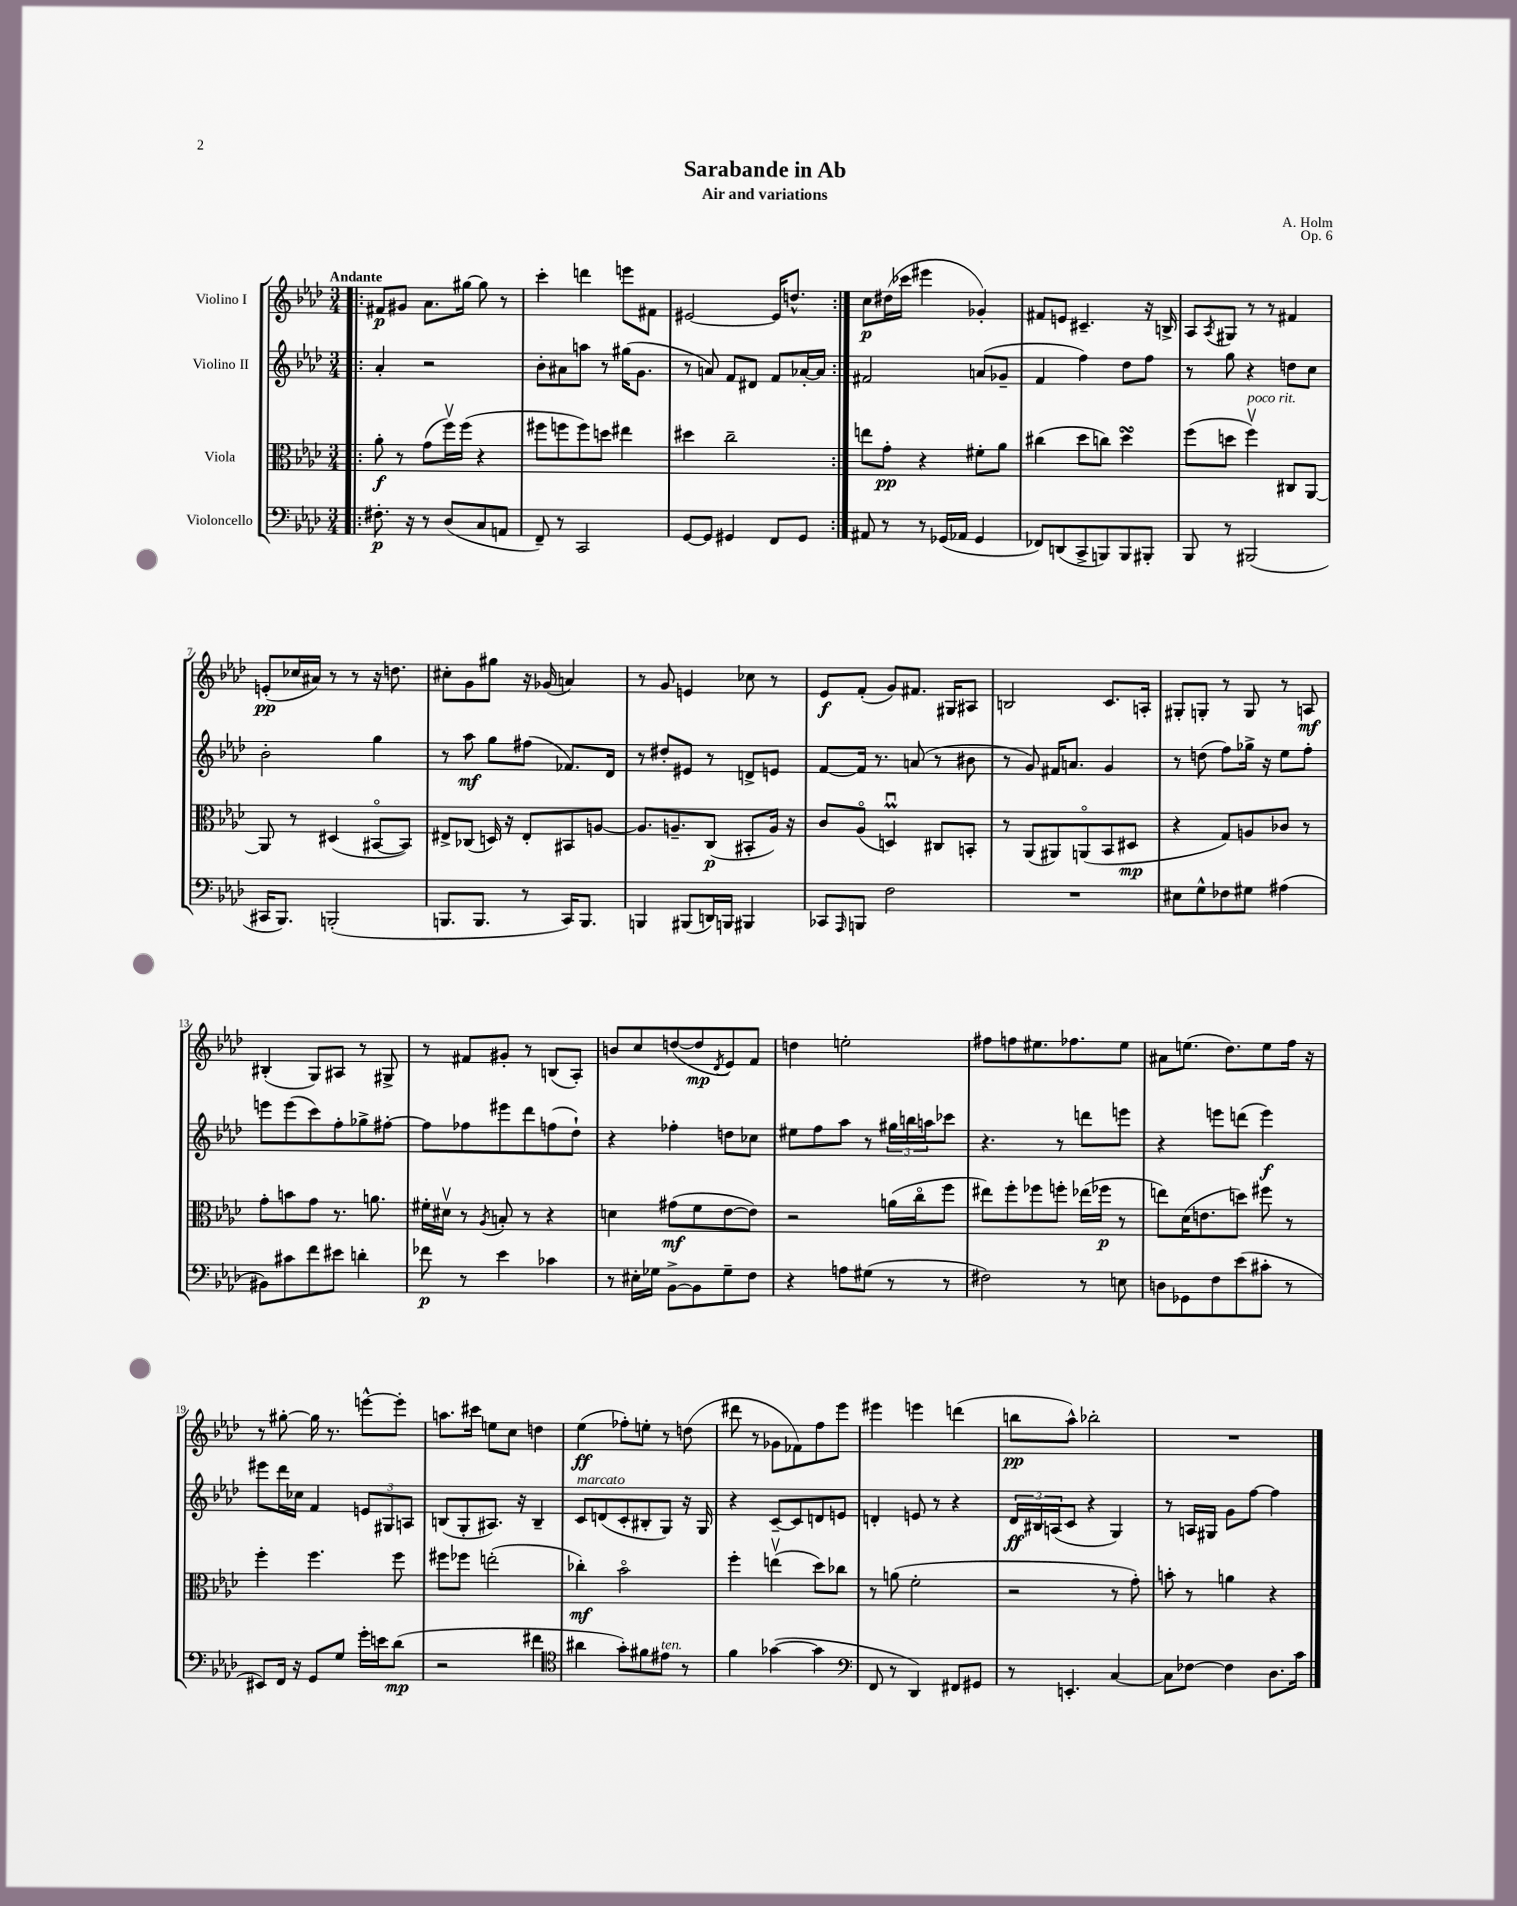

**kern	**kern	**kern	**kern
*staff4	*staff3	*staff2	*staff1
*clefF4	*clefC3	*clefG2	*clefG2
*k[b-e-a-d-]	*k[b-e-a-d-]	*k[b-e-a-d-]	*k[b-e-a-d-]
*M3/4	*M3/4	*M3/4	*M3/4
=!|:	=!|:	=!|:	=!|:
8.F#'	8a-'	4a-'	8f#
.	8r	.	8g#
16r	.	.	.
8r	(8g	2r	8.a-
(8D-	16ffv)	.	.
.	(16ff	.	[16gg#
8C	4r	.	8gg#]
8AA	.	.	8r
=	=	=	=
8FF~)	8ff#	8b-'	4ccc'
8r	8ff	8a#	.
2CC	8ff)	8aa	4ddd
.	8dd	8r	.
.	4ee#	(16gg#	8eee
.	.	8.g	.
.	.	.	8f#
=	=	=	=
[8GG	4dd#	8r	[2e#
8GG]	.	8a)	.
4GG#	2cc~	8f	.
.	.	8d#	.
8FF	.	8f	16e#]
.	.	.	8.dd^^
8GG#	.	[16a-'	.
.	.	16a-]	.
=:|!	=:|!	=:|!	=:|!
8AA#	8ee	2f#	8cc
8r	8g'	.	(16dd#
.	.	.	16ccc-
8r	4r	.	4eee#
(16GG-	.	.	.
16AA-	.	.	.
4GG-	8f#'	(8a	4g-')
.	8a-	8g-~	.
=	=	=	=
8FF-)	(4cc#	4f	8f#
(8DD	.	.	8e
8CC^	8dd-	4ff)	4.c#~
8BBB)	8cc)	.	.
8BBB	4dd-	8dd-	.
8BBB#'	.	8ff	16r
.	.	.	16B^
=	=	=	=
8BBB-	(8ff	8r	8A-
.	.	.	8qA-
8r	8dd	8gg	8G#
(2BBB#	4ffv)	4r	8r
.	.	.	8r
.	8C#	8dd	4f#
.	[8AA-	8cc	.
=	=	=	=
16CC#	8AA-]	2b-'	(8e'
8.BBB-)	.	.	.
.	8r	.	16cc-
.	.	.	16a#)
(2BBB'	(4D#	.	8r
.	.	.	8r
.	[8BB#o	4gg	16r
.	.	.	8.dd
.	8BB#])	.	.
=	=	=	=
8.BBB	8E#^	8r	8cc#'
.	(8C-	8aa-	8g
8.BBB	.	.	.
.	16D)	8gg	8gg#
.	16r	.	.
8r	8E#'	(8ff#	16r
.	.	.	(16g-
16CC)	8BB#	8.f-)	4a)
8.BBB	.	.	.
.	[8A	.	.
.	.	16d-	.
=	=	=	=
4BBB	8.A]	8r	8r
.	.	8dd#'	8g
.	8.A~	.	.
(8BBB#	.	8e#	4e
16DD)	(8C	8r	.
16BBB	.	.	.
4BBB#	8BB#'	8d^	8cc-
.	16A)	8e	8r
.	16r	.	.
=	=	=	=
8CC-	8c	[8f	8e-
16qqAAA-	.	.	.
8BBB	(8A-o	16f]	(8f'
.	.	8.r	.
2F	4Du)	.	8g)
.	.	(8a	8.f#
.	8C#	8r	.
.	.	.	16G#
.	8BB'	8b#	8A#
=	=	=	=
2.r	8r	8r	2B
.	(8AA-	8g)	.
.	8AA#)	16f#	.
.	.	8.a	.
.	(8AAo	.	.
.	8BB-	4g	8.c
.	8D#	.	.
.	.	.	16A'
=	=	=	=
8E#	4r	8r	8G#'
8G^^	.	(8dd	8G'
8F-	8G)	8ff)	8r
8G#	8A	16gg-^	8G
.	.	16r	.
(4A#	8c-	8ee-	8r
.	8r	8ff'	8A
=	=	=	=
8BB#)	8g'	8eee	(4B#'
8c#	8b	(8eee	.
8f	8g	8ccc)	8G)
8e#	8.r	8ff'	8A#
4d'	.	8gg-^	8r
.	8.a	.	.
.	.	[8ff#'	8G#^
=	=	=	=
8f-	16f#'	8ff#]	8r
.	16d#v	.	.
8r	8r	8ff-	8f#
.	8qA-	.	.
4e-	8B'	8eee#	8g#'
.	8r	8ddd-	8r
4c-	4r	(8ff	(8B
.	.	8dd-`)	8A-')
=	=	=	=
8r	4d	4r	8b
16E#'	.	.	8cc
16G-	.	.	.
[8BB-^	(8g#	4ff-'	([8dd
8BB-]	8f	.	8dd]
.	.	.	8qd-
8G-~	[8e-	8dd	8e-)
8F	8e-])	8cc-	8f
=	=	=	=
4r	2r	8ee#	4dd
.	.	8ff	.
8A	.	8aa-	2ee'
(8G#	.	8r	.
8r	(16a	24gg#	.
.	.	24bb	.
.	16cco	.	.
.	.	24aa	.
8r	8ff	8ccc-	.
=	=	=	=
2F#)	8ee#)	4.r	8ff#
.	8ff'	.	8ff
.	8ff-	.	8.ee#
.	8ff'	8r	.
.	.	.	8.ff-
8r	(16ee-	8ddd	.
.	16ff-	.	.
8E	8r	8eee	8ee#
=	=	=	=
8D	8ee)	4r	8a#
8GG-	(16d-	.	(8.ee
.	8.e	.	.
8F	.	8eee	.
.	.	.	8.dd-)
(8e-	8dd)	(8ddd	.
8c#'	8ff#	4eee)	8ee
8r	8r	.	16ff
.	.	.	16r
=	=	=	=
8EE#)	4ff'	8eee#	8r
16FF	.	16ddd-	[8gg#'
16r	.	16cc-	.
8GG	4.ff	4f	16gg#]
.	.	.	8.r
8G	.	.	.
16g'	.	12e	[8eee^^
16e	.	.	.
.	.	12G#	.
(8d-	8ff	.	8eee']
.	.	12A	.
=	=	=	=
2r	8ff#	(8B	8.aa
.	8ff-	8G'	.
.	.	.	16ccc#
.	(2ee'	8.A#)	8ee
.	.	.	8cc
.	.	16r	.
4f#	.	4B~	4dd
=	=	=	=
*clefC4	*	*	*
4a#	4cc-')	8c	(4ee-
.	.	(8d	.
8g')	2b-o	8c'	8ff-')
8f#	.	8B#'	8ee'
8e#	.	8G)	8r
8r	.	16r	(8dd
.	.	16G	.
=	=	=	=
4f	4ff'	4r	8ddd#
.	.	.	8r
([4g-	(4eev	[8c~	8g-
.	.	8c]	8f-)
4g-]	8dd-)	8d	8ff
.	8cc-	8e	8eee-
=	=	=	=
*clefF4	*	*	*
8FF	8r	4d'	4eee#
8r	(8a	.	.
4DD-)	2f'	8e	4eee
.	.	8r	.
8FF#	.	4r	(4ddd
8GG#	.	.	.
=	=	=	=
8r	2r	24d-	8bb
.	.	24B#	.
.	.	(24A	.
4.EE'	.	8c	8aa-^^)
.	.	4r	2bb-'
[4C	8r	4G)	.
.	8g')	.	.
=	=	=	=
8C]	8b'	8r	2.r
[8F-	8r	16A	.
.	.	16G#	.
4F-]	4a	8g	.
.	.	[8ff	.
8.D-	4r	4ff]	.
16c	.	.	.
==	==	==	==
*-	*-	*-	*-
